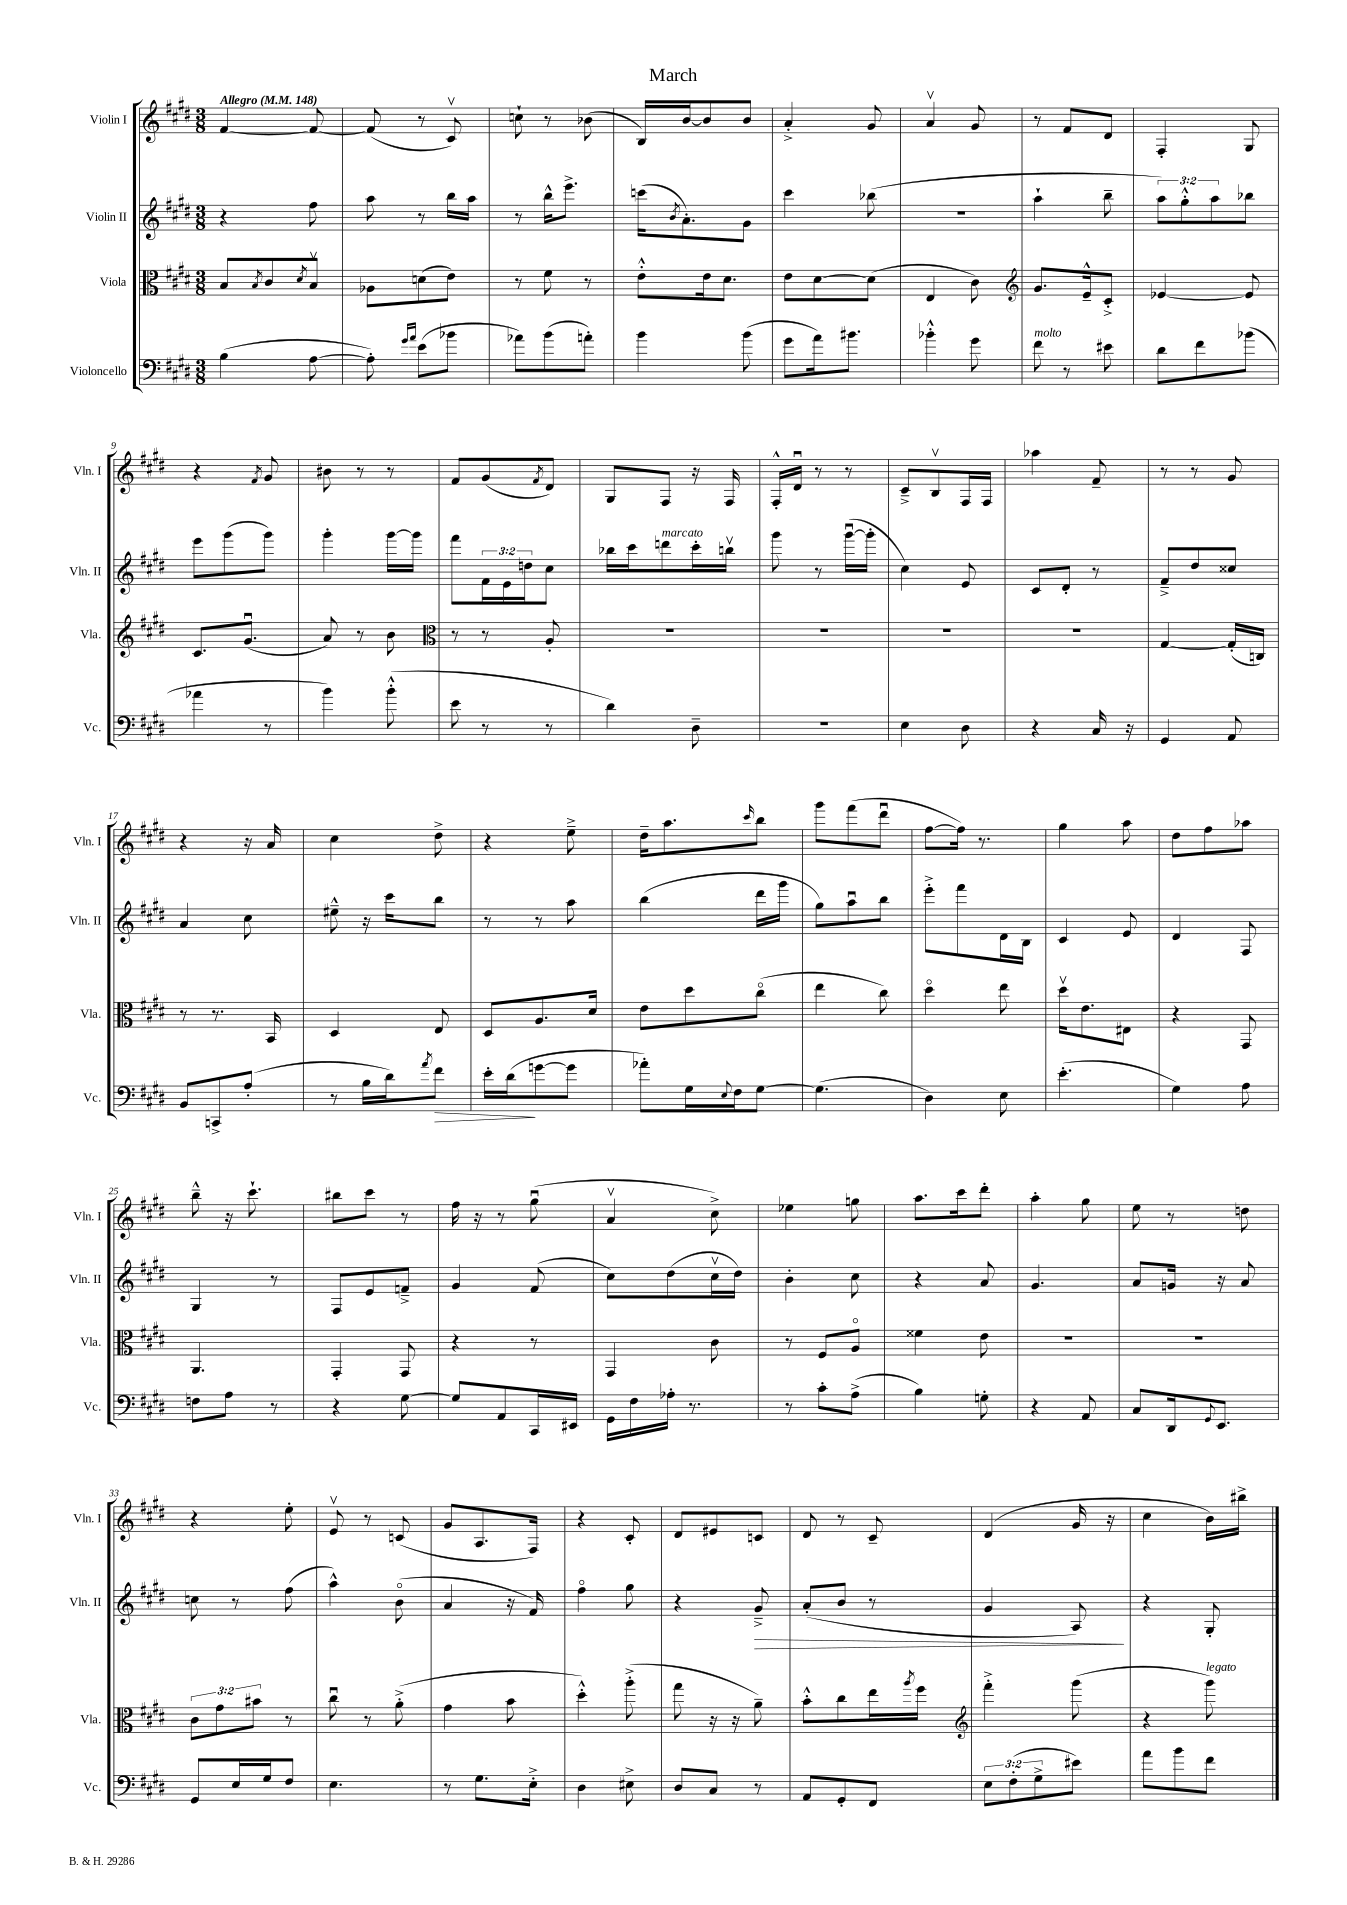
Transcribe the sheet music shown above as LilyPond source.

\header { title = "March" }
<<
\new StaffGroup <<
\new Staff = "s0" \with { instrumentName = "Violin I" shortInstrumentName = "Vln. I" } {
    \clef treble \key e \major \numericTimeSignature \time 3/8 \tempo "Allegro" 4 = 148
    fis'4~ fis'8~ |
    fis'8( r8 cis'8\upbow) |
    c''8-! r8 bes'8( |
    b16) b'16~ b'8 b'8 |
    a'4-.-> gis'8 |
    a'4\upbow gis'8 |
    r8 fis'8 dis'8 |
    fis4-. gis8 |
    r4 \acciaccatura { fis'8 } gis'8 |
    bis'8 r8 r8 |
    fis'8 gis'8( \acciaccatura { fis'8 } dis'8) |
    gis8 fis8 r16 fis16 |
    fis16-.-^ dis'16\downbow r8 r8 |
    cis'8---> b8\upbow fis16 fis16 |
    aes''4 fis'8-- |
    r8 r8 gis'8 |
    r4 r16 a'16 |
    cis''4 dis''8-> |
    r4 e''8---> |
    dis''16-- a''8. \grace { cis'''16 } b''8 |
    gis'''8 fis'''8( dis'''8\downbow |
    fis''8~ fis''16) r8. |
    gis''4 a''8 |
    dis''8 fis''8 aes''8 |
    b''8---^ r16 cis'''8.-! |
    bis''8 cis'''8 r8 |
    fis''16 r16 r8 gis''8\downbow( |
    a'4\upbow cis''8->) |
    ees''4 g''8 |
    a''8. cis'''16 dis'''8-. |
    a''4-. gis''8 |
    e''8 r8 d''8 |
    r4 e''8-. |
    e'8\upbow r8 c'8( |
    gis'8 a8. fis16) |
    r4 cis'8-. |
    dis'8 eis'8 c'8 |
    dis'8 r8 cis'8-- |
    dis'4( gis'16 r16 |
    cis''4 b'16) bis''16-> \bar "|." |
}
\new Staff = "s1" \with { instrumentName = "Violin II" shortInstrumentName = "Vln. II" } {
    \clef treble \key e \major \numericTimeSignature \time 3/8 \override Staff.TupletNumber.text = #tuplet-number::calc-fraction-text
    r4 fis''8 |
    a''8 r8 b''16 a''16 |
    r8 b''16-^ e'''8.-> |
    c'''16( \acciaccatura { b'8 } a'8.-.) gis'8 |
    cis'''4 bes''8( |
    R4. |
    a''4-! b''8-- |
    \tuplet 3/2 { a''8) gis''8-.-^ a''8 } bes''8 |
    e'''8 gis'''8( gis'''8) |
    gis'''4-. gis'''16~ gis'''16 |
    fis'''8 \tuplet 3/2 { fis'16 e'16 d''16 } cis''8 |
    bes''16 cis'''16 d'''8^\markup { \italic "marcato" } cis'''16-. b''16\upbow |
    gis'''8 r8 gis'''16~\downbow( gis'''16-. |
    cis''4) e'8 |
    cis'8 dis'8-. r8 |
    fis'8---> dis''8 cisis''8 |
    a'4 cis''8 |
    eis''8---^ r16 cis'''16 b''8 |
    r8 r8 a''8 |
    b''4( dis'''16 gis'''16 |
    gis''8) a''8\downbow b''8 |
    e'''8-.-> fis'''8 dis'16 b16 |
    cis'4 e'8 |
    dis'4 fis8 |
    gis4 r8 |
    fis8 e'8 f'8---> |
    gis'4 fis'8( |
    cis''8) dis''8( cis''16\upbow dis''16) |
    b'4-. cis''8 |
    r4 a'8 |
    gis'4. |
    a'8 g'16 r16 a'8 |
    c''8 r8 fis''8( |
    a''4-^) b'8\flageolet( |
    a'4 r16 fis'16) |
    fis''4\flageolet gis''8 |
    r4 gis'8--->\> |
    a'8-.( b'8 r8 |
    gis'4 a8\!) |
    r4 gis8-. \bar "|." |
}
\new Staff = "s2" \with { instrumentName = "Viola" shortInstrumentName = "Vla." } {
    \clef alto \key e \major \numericTimeSignature \time 3/8 \override Staff.TupletNumber.text = #tuplet-number::calc-fraction-text
    b8 \acciaccatura { b8 } cis'8 \acciaccatura { dis'8 } b8\upbow |
    aes8 d'8( e'8) |
    r8 fis'8 r8 |
    e'8-.-^ e'16 dis'8. |
    e'8 dis'8~ dis'8( |
    e4 cis'8) |
    \clef treble gis'8. e'16---^ cis'8-.-> |
    ees'4~ ees'8 |
    cis'8. gis'8.\downbow( |
    a'8) r8 b'8 |
    \clef alto r8 r8 a8-. |
    R4. |
    R4. |
    R4. |
    R4. |
    gis4~ gis16-.( c16) |
    r8 r8. b,16 |
    dis4 e8 |
    dis8 a8. dis'16 |
    e'8 dis''8 cis''8\flageolet( |
    e''4 cis''8) |
    dis''4\flageolet e''8 |
    dis''16\upbow e'8. eis8 |
    r4 gis,8 |
    a,4. |
    gis,4-. gis,8 |
    r4 r8 |
    gis,4 cis'8 |
    r8 fis8 a8\flageolet |
    fisis'4 e'8 |
    R4. |
    R4. |
    \tuplet 3/2 { cis'8 gis'8 bis'8 } r8 |
    cis''8\downbow r8 a'8-.->( |
    gis'4 b'8 |
    dis''4-.-^) a''8-.->( |
    gis''8 r16 r16 a'8--) |
    b'8-.-^ cis''8 e''16 \acciaccatura { a''8 } fis''16 |
    \clef treble fis'''4-.-> gis'''8( |
    r4 gis'''8^\markup { \italic "legato" }) \bar "|." |
}
\new Staff = "s3" \with { instrumentName = "Violoncello" shortInstrumentName = "Vc." } {
    \clef bass \key e \major \numericTimeSignature \time 3/8 \override Staff.TupletNumber.text = #tuplet-number::calc-fraction-text
    b4( a8~ |
    a8-.) \grace { gis'16 a'16 } e'8( bes'8 |
    aes'8) b'8( a'8-.) |
    b'4 b'8( |
    gis'8 a'16) bis'8. |
    bes'4-.-^ gis'8 |
    fis'8^\markup { \italic "molto" } r8 eis'8 |
    dis'8 fis'8 bes'8( |
    aes'4 r8 |
    b'4) b'8-.-^( |
    e'8 r8 r8 |
    dis'4) dis8-- |
    R4. |
    e4 dis8 |
    r4 cis16 r16 |
    gis,4 a,8 |
    b,8 c,8-> a8-.( |
    r8 b16 dis'16) \acciaccatura { a'8 } fis'8\> |
    e'16-. dis'16\!( g'8~ g'8 |
    aes'8-.) gis16 \appoggiatura { e8 } fis16 gis8~ |
    gis4.( |
    dis4) e8 |
    e'4.-.( |
    gis4) a8 |
    f8 a8 r8 |
    r4 gis8~ |
    gis8 a,8 cis,16 eis,16 |
    gis,16 fis16 aes16-. r8. |
    r8 cis'8-. a8->( |
    b4) g8-. |
    r4 a,8 |
    cis8 dis,16 \appoggiatura { gis,8 } e,8. |
    gis,8 e16 gis16 fis8 |
    e4. |
    r8 gis8. e16-.-> |
    dis4 eis8-> |
    dis8 cis8 r8 |
    a,8 gis,8-. fis,8 |
    \tuplet 3/2 { e8 fis8-.( gis8-> } eis'8) |
    a'8 b'8 fis'8 \bar "|." |
}
>>
>>
